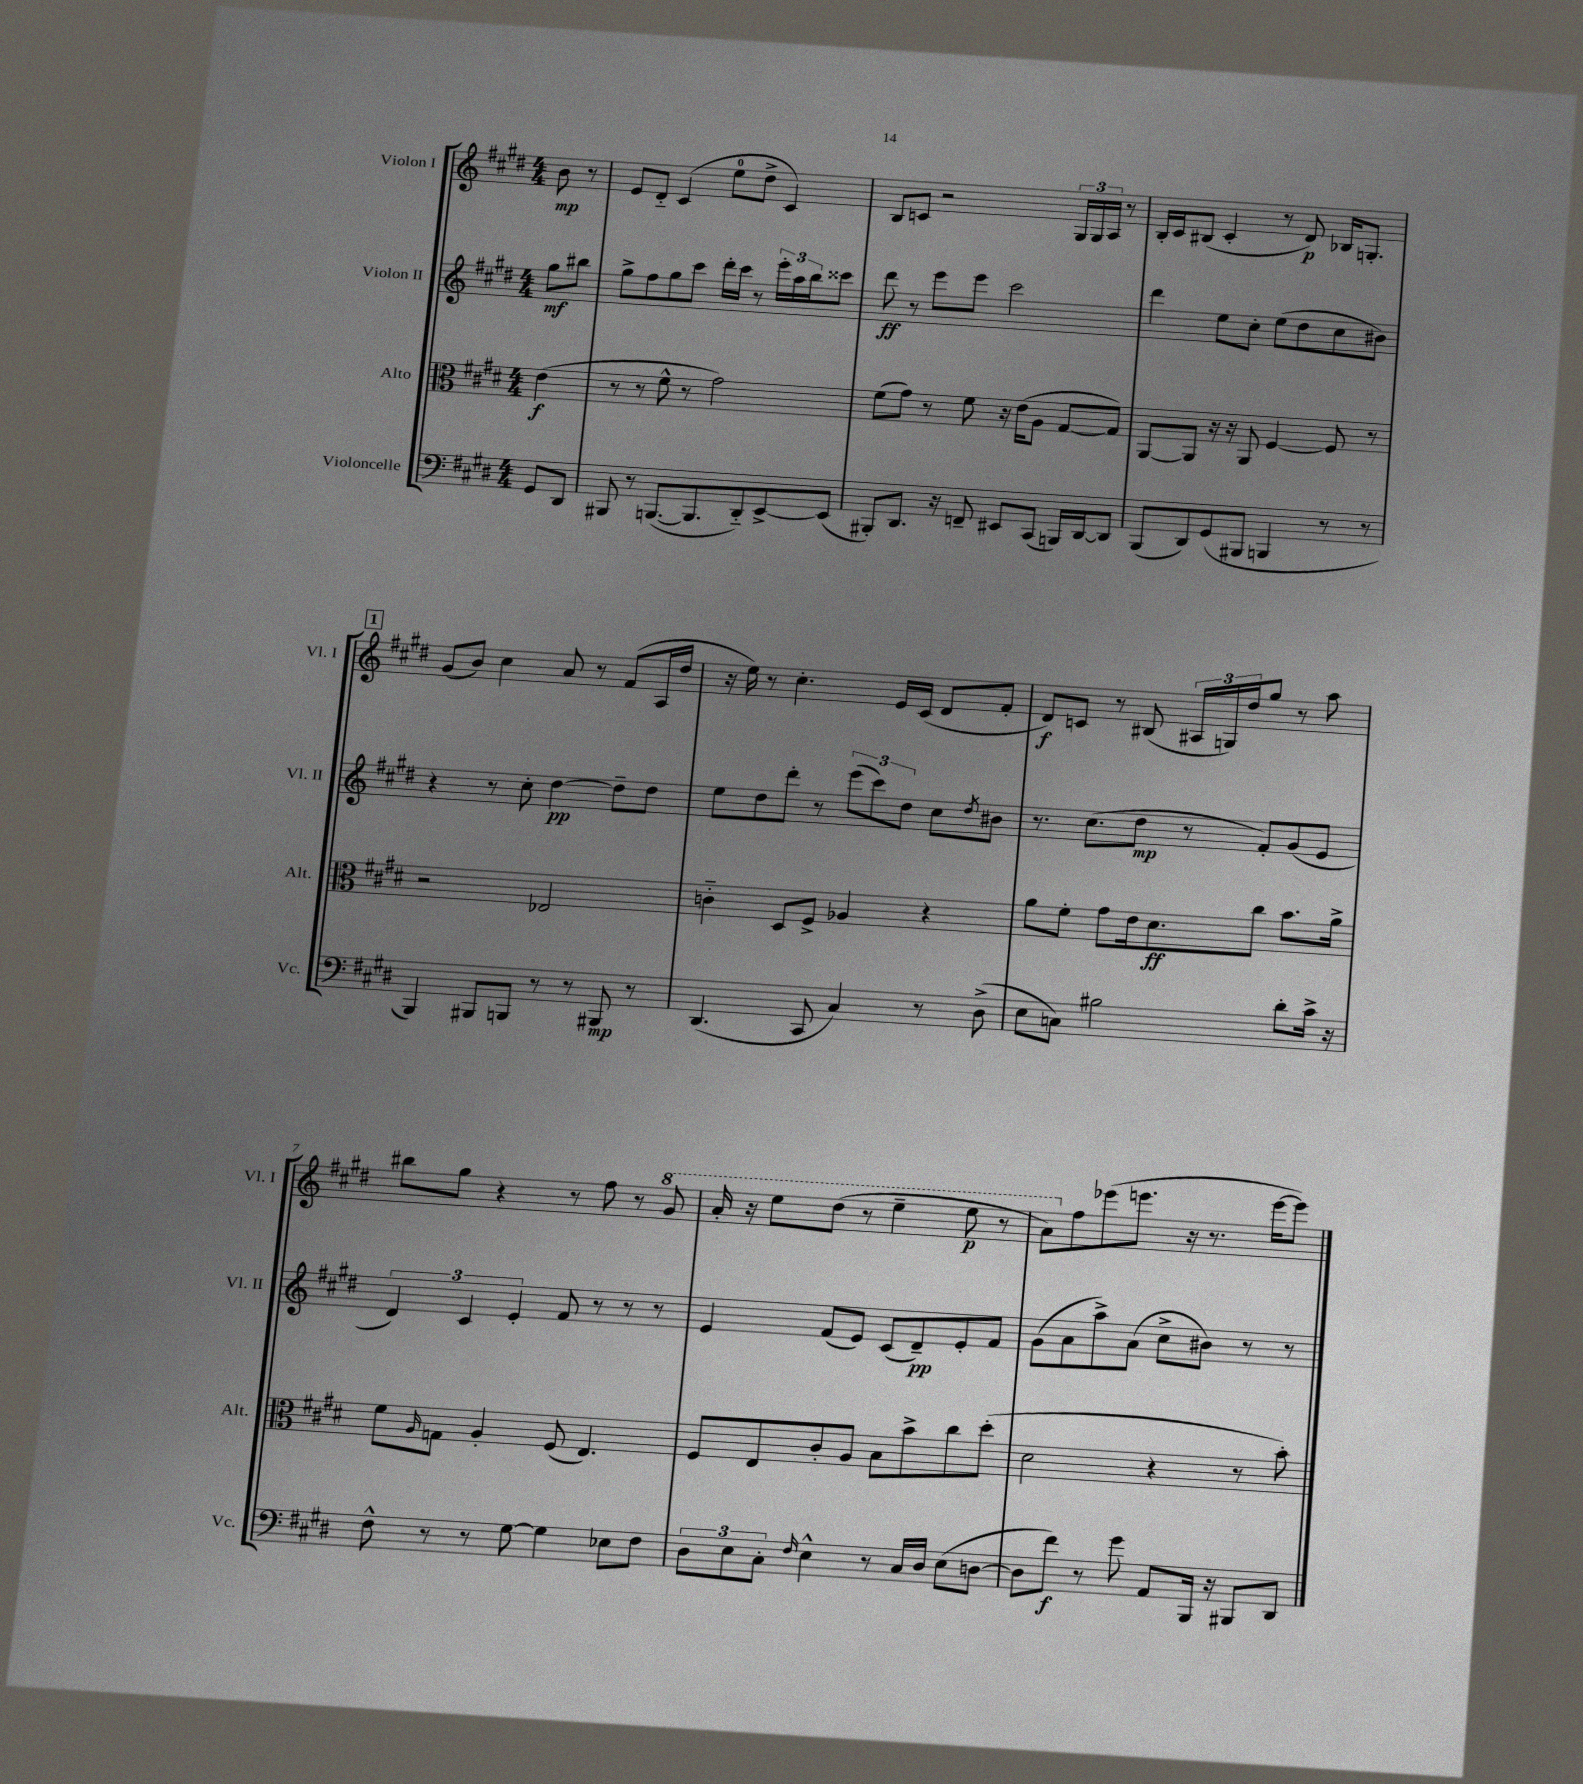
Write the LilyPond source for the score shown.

<<
\new StaffGroup <<
\new Staff = "s0" \with { instrumentName = "Violon I" shortInstrumentName = "Vl. I" } {
    \clef treble \key e \major \numericTimeSignature \time 4/4 \partial 4
    b'8\mp r8 |
    e'8 dis'8-_ cis'4( e''8-0 dis''8-> cis'4) |
    b8 c'8 r2 \tuplet 3/2 { gis16 gis16 a16 } r8 |
    b16-. cis'16 bis8( cis'4-. r8 dis'8\p) bes16 g8.-. |
    \mark \markup { \box "1" } gis'8( b'8) cis''4 a'8 r8 fis'8( a16 dis''16 |
    r16 e''16) r8 cis''4.-. e'16 cis'16( dis'8 fis'8-. |
    dis'8\f) c'8 r8 bis8( \tuplet 3/2 { ais16 g16) dis''16 } gis''8 r8 a''8 |
    bis''8 gis''8 r4 r8 fis''8 r8 \ottava #1 gis''8 |
    a''16-. r16 e'''8 dis'''8( r8 e'''4-- e'''8\p r8 |
    a''8) \ottava #0 fis''8 ees'''8( e'''8. r16 r8. e'''16~ e'''8) \bar "|." |
}
\new Staff = "s1" \with { instrumentName = "Violon II" shortInstrumentName = "Vl. II" } {
    \clef treble \key e \major \numericTimeSignature \time 4/4 \partial 4
    gis''8\mf bis''8 |
    gis''8-> fis''8 gis''8 cis'''8 dis'''16-. cis'''16 r8 \tuplet 3/2 { e'''16-. a''16 b''16 } cisis'''8 |
    dis'''8\ff r8 e'''8 e'''8 cis'''2 |
    dis'''4 e''8 cis''8-. e''8( dis''8 cis''8 bis'8) |
    \mark \markup { \box "1" } r4 r8 cis''8-. dis''4~\pp dis''8-- dis''8 |
    e''8 dis''8 dis'''8-. r8 \tuplet 3/2 { e'''8( cis'''8) dis''8 } cis''8 \acciaccatura { dis''8 } bis'8 |
    r8. cis''8.( dis''8\mp r8 fis'8-.) gis'8( e'8 |
    \tuplet 3/2 { dis'4) cis'4 e'4-. } fis'8 r8 r8 r8 |
    e'4 fis'8( e'8) cis'8( dis'8--\pp) e'8-. fis'8 |
    gis'8( a'8 a''8->) a'8( cis''8-> bis'8) r8 r8 \bar "|." |
}
\new Staff = "s2" \with { instrumentName = "Alto" shortInstrumentName = "Alt." } {
    \clef alto \key e \major \numericTimeSignature \time 4/4 \partial 4
    e'4\f( |
    r8 r8 fis'8-^ r8 gis'2) |
    fis'8( gis'8) r8 fis'8 r16 e'16( a8 gis8~ gis8) |
    a,8~ a,8 r16 r16 a,8 fis4~ fis8 r8 |
    \mark \markup { \box "1" } r2 ees2 |
    c'4-_ dis8 fis8-> aes4 r4 |
    a'8 fis'8-. gis'8 e'16 dis'8.\ff cis''8 b'8. a'16-> |
    fis'8 \grace { a16 } g8 a4-. fis8( e4.) |
    fis8 e8 cis'8-. a8 b8 b'8-> cis''8 dis''8-.( |
    dis'2 r4 r8 b'8-.) \bar "|." |
}
\new Staff = "s3" \with { instrumentName = "Violoncelle" shortInstrumentName = "Vc." } {
    \clef bass \key e \major \numericTimeSignature \time 4/4 \partial 4
    gis,8 dis,8 |
    bis,,8 r8 b,,8.~( b,,8. dis,8-_) e,8~-> e,8( |
    bis,,8-.) dis,8. r16 f,8-- eis,8 cis,8( b,,16) dis,16~ dis,8 |
    b,,8( dis,8) gis,8( bis,,8 b,,4 r8 r8 |
    \mark \markup { \box "1" } b,,4) bis,,8 b,,8 r8 r8 bis,,8\mp r8 |
    dis,4.( cis,8 cis4) r8 dis8->( |
    e8 c8) bis2 dis'8-. cis'16-> r16 |
    fis8-^ r8 r8 gis8~ gis4 ees8 fis8 |
    \tuplet 3/2 { dis8 e8 cis8-. } \grace { fis16 } e4-^ r8 cis16 dis16 e8( d8~ |
    d8 fis'8\f) r8 gis'8 a,8 b,,16 r16 bis,,8 dis,8 \bar "|." |
}
>>
>>
